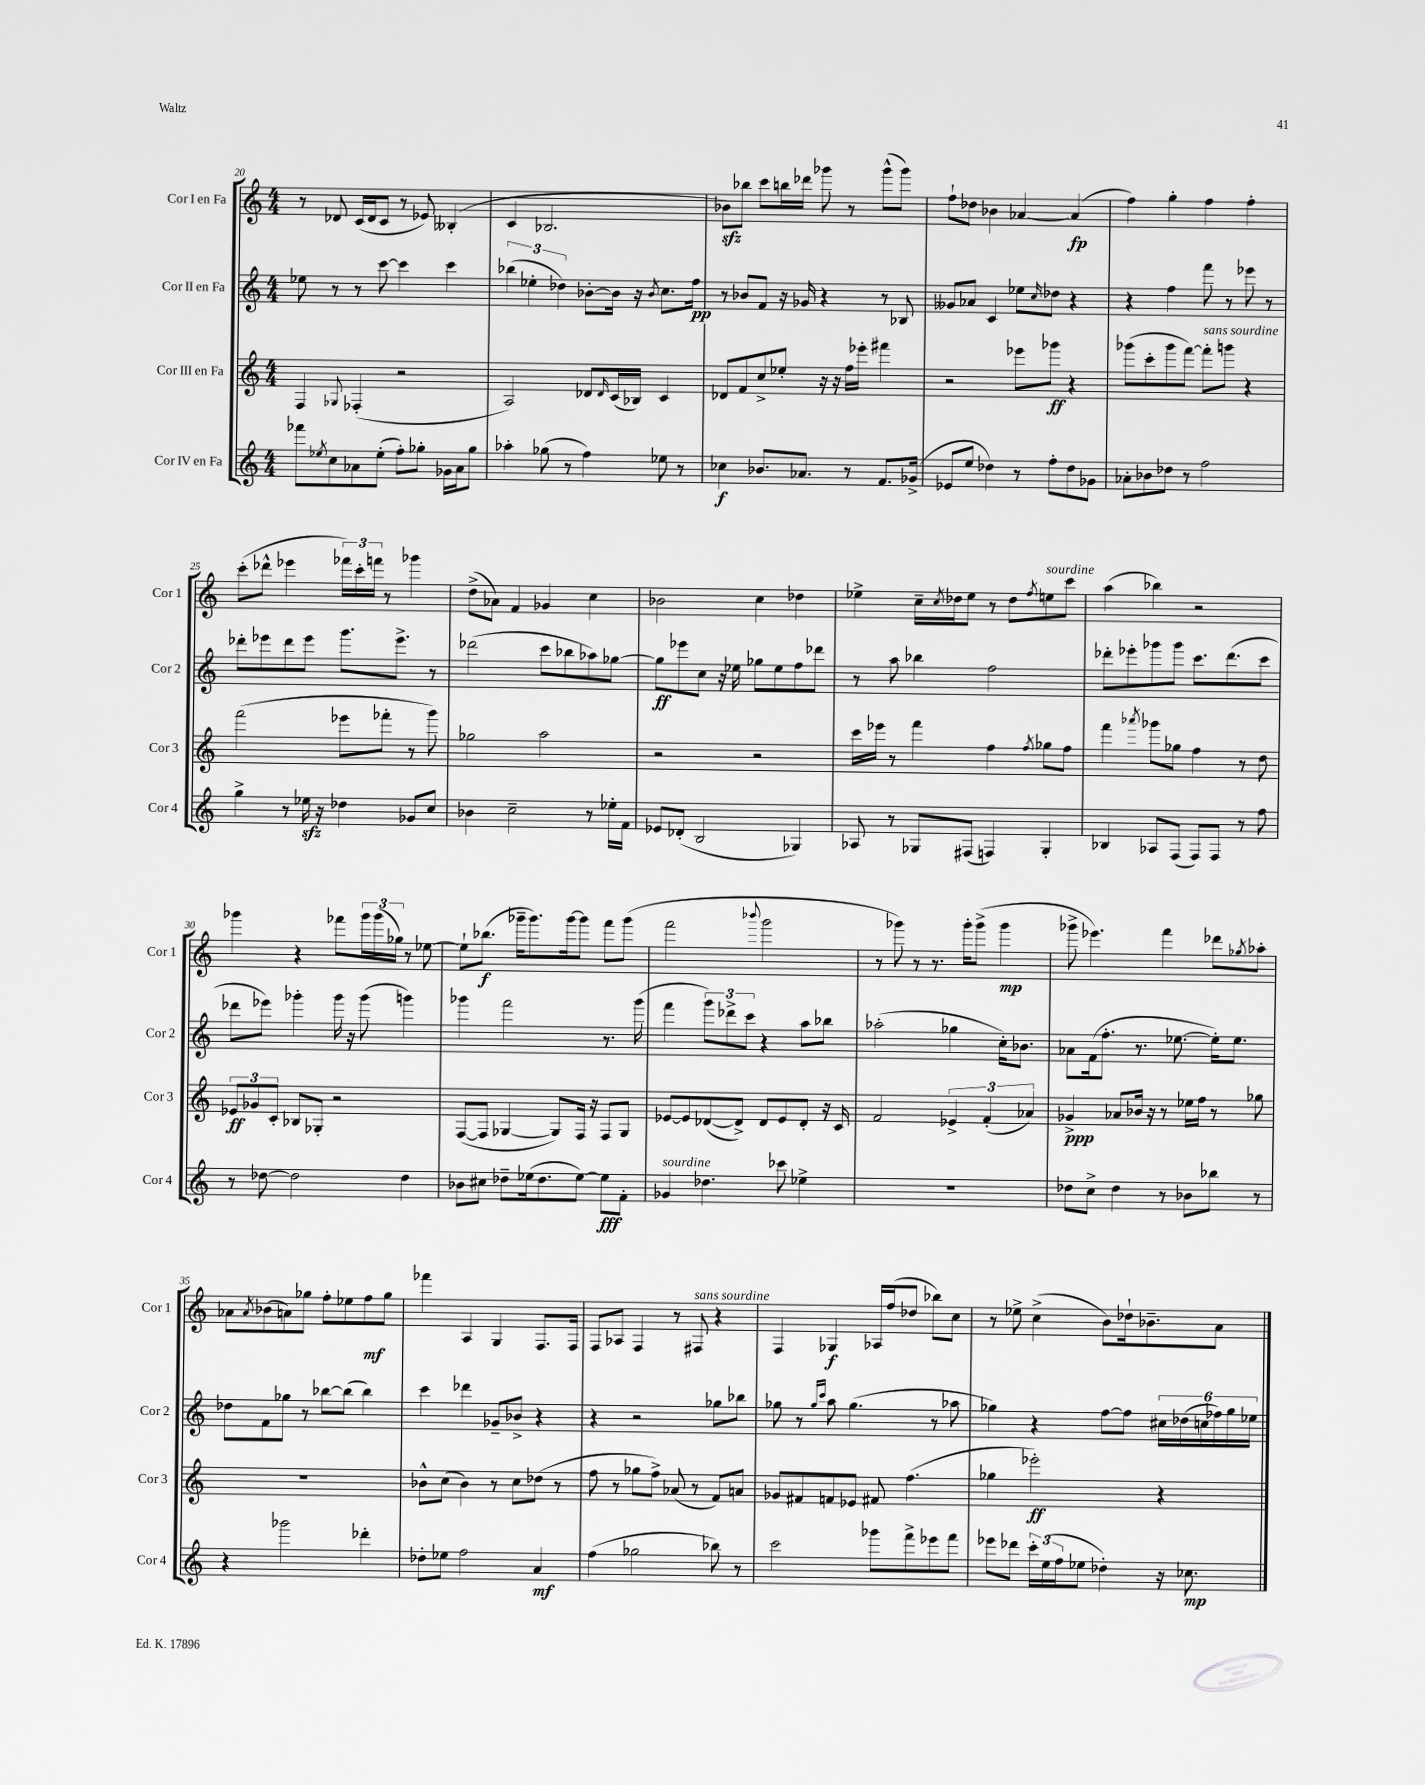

**kern	**dynam	**kern	**dynam	**kern	**dynam	**kern	**dynam
*part4	*part4	*part3	*part3	*part2	*part2	*part1	*part1
*staff4	*staff4	*staff3	*staff3	*staff2	*staff2	*staff1	*staff1
*I"Cor IV en Fa	*	*I"Cor III en Fa	*	*I"Cor II en Fa	*	*I"Cor I en Fa	*
*I'Cor 4	*	*I'Cor 3	*	*I'Cor 2	*	*I'Cor 1	*
*clefG2	*	*clefG2	*	*clefG2	*	*clefG2	*
*k[]	*	*k[]	*	*k[]	*	*k[]	*
*M4/4	*	*M4/4	*	*M4/4	*	*M4/4	*
=20	=20	=20	=20	=20	=20	=20	=20
8fff-X\L	.	4F/	.	8ee-X\	.	8r	.
8qee-X/	.	.	.	.	.	.	.
8cc\	.	.	.	8r	.	8d-X/	.
.	.	8qqG-X/	.	.	.	.	.
8a-X\	.	(4F-X'/	.	8r	.	(16c/LL	.
.	.	.	.	.	.	16d-/J	.
(8ee-'\J	.	.	.	[8ccc\	.	8c/J	.
8ff'\L)	.	2r	.	4ccc\]	.	8r	.
8gg-X'\J	.	.	.	.	.	8e-X/)	.
16g-X\LL	.	.	.	4ccc\	.	(4B--X'/	.
16a-\J	.	.	.	.	.	.	.
8gg-\J	.	.	.	.	.	.	.
=21	=21	=21	=21	=21	=21	=21	=21
4aa-X'\	.	2A/)	.	(6bb-X\	.	4c/	.
.	.	.	.	6ee-X'\	.	.	.
(8gg-X\	.	.	.	.	.	2.B-X/	.
.	.	.	.	6dd-X\)	.	.	.
8r	.	.	.	.	.	.	.
4ff\)	.	8d-X/L	.	[8b-X'\L	.	.	.
.	.	16qqd-/	.	.	.	.	.
.	.	(16c/L	.	16b-\Jk]	.	.	.
.	.	16B-X/JJ)	.	16r	.	.	.
.	.	.	.	8qb-/	.	.	.
8ee-X\	.	4c/	.	8.cc\L	.	.	.
8r	.	.	.	.	.	.	.
.	.	.	.	16ff\Jk	pp	.	.
=22	=22	=22	=22	=22	=22	=22	=22
4cc-X\	f	8d-X/L	.	8r	.	8b-Xzz\L)	.
.	.	8f/	.	8b-X/L	.	8bb-X\J	.
8.b-X/L	.	8cc^/	.	8f/J	.	8ccc\L	.
.	.	8ee-X'/J	.	16r	.	16bbn\L	.
8.a-X/J	.	.	.	16g-X/	.	16ddd-X\JJ	.
.	.	16r	.	4r	.	8ggg-X\	.
.	.	16r	.	.	.	.	.
8r	.	16ff\LL	.	.	.	8r	.
.	.	16eee-X'\JJ	.	.	.	.	.
8.f/L	.	4fff#X\	.	8r	.	(8ggg-^^\L	.
.	.	.	.	8B-X/	.	8ggg-\J)	.
(16g-X^/Jk	.	.	.	.	.	.	.
=23	=23	=23	=23	=23	=23	=23	=23
8e-X/L	.	2r	.	8g--X/L	.	8ff`\L	.
8ee/J	.	.	.	8a-X/J	.	8dd-X\J	.
4dd-X\)	.	.	.	4c/	.	4b-X\	.
8r	.	8eee-X\L	.	8ee-X\L	.	[4a-X/	.
.	.	.	.	16qqcc/	.	.	.
8ff'\L	.	8ggg-X\J	ff	8dd-X\J	.	.	.
8dd-\	.	4r	.	4r	.	(4a-/]	fp
8g-X\J	.	.	.	.	.	.	.
=24	=24	=24	=24	=24	=24	=24	=24
8a-X'\L	.	(8ggg-X\L	.	4r	.	4ff\)	.
8b-X\	.	8ccc'\	.	.	.	.	.
8dd-X\J	.	8ggg-\	.	4ff\	.	4gg'\	.
8r	.	[8fff\J)	.	.	.	.	.
!	!	!LO:TX:a:i:t=sans sourdine	!	!	!	!	!
2ff\	.	8fff'\L]	.	8fff\	.	4ff\	.
.	.	8gggn\J	.	8r	.	.	.
.	.	4r	.	8eee-X\	.	4ff'\	.
.	.	.	.	8r	.	.	.
!!LO:LB:g=z
=25	=25	=25	=25	=25	=25	=25	=25
4gg^\	.	(2fff\	.	8ddd-X'\L	.	(8ccc'\L	.
.	.	.	.	8eee-X\	.	8ddd-X^^\J	.
8r	.	.	.	8ddd-\	.	4eee-X\	.
16ee-Xzz\	.	.	.	8eee-\J	.	.	.
16r	.	.	.	.	.	.	.
4dd-X\	.	8eee-X\L	.	8.ggg\L	.	24fff-X\LL)	.
.	.	.	.	.	.	24ccc'\	.
.	.	.	.	.	.	24fffn\JJ	.
.	.	8fff-X'\J	.	.	.	8r	.
.	.	.	.	8.eee-^\J	.	.	.
8g-X/L	.	8r	.	.	.	4ggg-X\	.
8cc/J	.	8ggg\)	.	8r	.	.	.
=26	=26	=26	=26	=26	=26	=26	=26
4b-X\	.	2gg-X\	.	(2ddd-X\	.	(8dd^\L	.
.	.	.	.	.	.	8a-X\J)	.
2cc~\	.	.	.	.	.	4f/	.
.	.	2aa\	.	8ccc\L	.	4g-X/	.
.	.	.	.	8bb-X\	.	.	.
8r	.	.	.	8aa-X\)	.	4cc\	.
16ee-X'\LL	.	.	.	[8gg-X\J	.	.	.
16f\JJ	.	.	.	.	.	.	.
=27	=27	=27	=27	=27	=27	=27	=27
8e-X/L	.	2r	.	8gg-\L]	ff	2b-X\	.
(8d-X'/J	.	.	.	8eee-X\	.	.	.
2B/	.	.	.	8cc\J	.	.	.
.	.	.	.	16r	.	.	.
.	.	.	.	16ee-X\	.	.	.
.	.	2r	.	8gg-X\L	.	4cc\	.
.	.	.	.	8ee-\	.	.	.
4G-X/)	.	.	.	8ff\	.	4dd-X\	.
.	.	.	.	8ddd-X\J	.	.	.
=28	=28	=28	=28	=28	=28	=28	=28
8A-X/	.	16ccc\LL	.	8r	.	4ee-X^\	.
.	.	16eee-X\JJ	.	.	.	.	.
8r	.	8r	.	8aa\	.	.	.
8G-X/L	.	4fff\	.	4bb-X\	.	16cc~\LL	.
.	.	.	.	.	.	8qcc/	.
.	.	.	.	.	.	16dd-X\J	.
(8F#X/J	.	.	.	.	.	8ee-\J	.
4Fn/)	.	4ff\	.	2ff\	.	8r	.
.	.	.	.	.	.	8dd-\L	.
.	.	8qff/	.	.	.	8qff/	.
!	!	!	!	!	!	!LO:TX:a:i:t=sourdine	!
4G-'/	.	8gg-X\L	.	.	.	8een\	.
.	.	8ff\J	.	.	.	8ccc\J	.
=29	=29	=29	=29	=29	=29	=29	=29
4B-X/	.	4fff\	.	8ddd-X'\L	.	(4aa\	.
.	.	.	.	8eee-X'\	.	.	.
.	.	8qaaa-X/	.	.	.	.	.
8A-X/L	.	8ggg-X\L	.	8ggg-X\	.	4bb-X\)	.
(8F/J	.	8gg-X\J	.	8ggg-\J	.	.	.
8F/L)	.	4ff\	.	8.ccc\L	.	2r	.
8F/J	.	.	.	.	.	.	.
.	.	.	.	(8.ddd-\	.	.	.
8r	.	8r	.	.	.	.	.
8ff\	.	8dd\	.	8ccc\J	.	.	.
!!LO:LB:g=z
=30	=30	=30	=30	=30	=30	=30	=30
8r	.	12e-X/L	ff	8ddd-X\L	.	4ggg-X\	.
.	.	12g-X/	.	.	.	.	.
[8dd-X\	.	.	.	8eee-X\J)	.	.	.
.	.	12c'/J	.	.	.	.	.
2dd-\]	.	8B-X/L	.	4ggg-X'\	.	4r	.
.	.	8G-X'/J	.	.	.	.	.
.	.	2r	.	16ggg-\	.	8fff-X\L	.
.	.	.	.	16r	.	.	.
.	.	.	.	(8ggg-\	.	24ggg-\L	.
.	.	.	.	.	.	(24ggg-\	.
.	.	.	.	.	.	24gg-X\JJ)	.
4dd-\	.	.	.	4gggn\)	.	8r	.
.	.	.	.	.	.	[8ee-X\	.
=31	=31	=31	=31	=31	=31	=31	=31
8b-X\L	.	([8F/L	.	4ggg-X\	.	8ee-`\L]	.
8cc#X\J	.	8F/J]	.	.	.	(8.bb-X\J	f
8dd-X~\L	.	[4G-X/	.	2fff\	.	.	.
.	.	.	.	.	.	16ggg-X~\KL	.
(16ee-X\k	.	.	.	.	.	8.ggg-\)	.
8.dd-\	.	.	.	.	.	.	.
.	.	8G-/L])	.	.	.	.	.
.	.	.	.	.	.	[16ggg-\k	.
[8ee-\J)	.	16F/Jk	.	.	.	8ggg-\J]	.
.	.	16r	.	.	.	.	.
8ee-\L]	fff	8F/L	.	8.r	.	8fff\L	.
8f'\J	.	8G-/J	.	.	.	(8ggg-\J	.
.	.	.	.	(16ggg-\	.	.	.
=32	=32	=32	=32	=32	=32	=32	=32
!LO:TX:a:i:t=sourdine	!	!	!	!	!	!	!
4g-X/	.	[8e-X/L	.	4fff\	.	2fff\	.
.	.	8e-/]	.	.	.	.	.
4.dd-X\	.	([8d-X/	.	12ggg\L)	.	.	.
.	.	.	.	12ddd-X^\	.	.	.
.	.	8d-^/J])	.	.	.	.	.
.	.	.	.	12ccc\J	.	.	.
.	.	.	.	.	.	8qqbbb-X/	.
.	.	8d-/L	.	4r	.	2ggg\	.
8ccc-X\	.	8e-/	.	.	.	.	.
4ee-X^\	.	8d-'/J	.	8aa\L	.	.	.
.	.	16r	.	8bb-X\J	.	.	.
.	.	16c/	.	.	.	.	.
=33	=33	=33	=33	=33	=33	=33	=33
1r	.	2f/	.	(2aa-X'\	.	8r	.
.	.	.	.	.	.	8ggg-X\)	.
.	.	.	.	.	.	8r	.
.	.	.	.	.	.	8.r	.
.	.	6e-X^/	.	4gg-X\	.	.	.
.	.	.	.	.	.	16ggg-'\KL	.
.	.	.	.	.	.	(8ggg-^\J	.
.	.	(6f'/	.	.	.	.	.
.	.	.	.	16cc'\KL)	.	4ggg-\	mp
.	.	.	.	8.b-X\J	.	.	.
.	.	6a-X/)	.	.	.	.	.
=34	=34	=34	=34	=34	=34	=34	=34
8dd-X\L	.	4g-X^/	ppp	8a-X\L	.	8ggg-X^\	.
8cc^\J	.	.	.	(16f\k	.	4.eee-X\)	.
.	.	.	.	8.ff'\J	.	.	.
4dd-\	.	8a-X/L	.	.	.	.	.
.	.	16b-X/Jk	.	8.r	.	.	.
.	.	16r	.	.	.	.	.
8r	.	8r	.	.	.	4fff\	.
.	.	.	.	[8.ee-X\	.	.	.
8b-X\L	.	16ee-X\LL	.	.	.	.	.
.	.	16ff\JJ	.	.	.	.	.
8bb-X\J	.	8r	.	16ee-'\KL])	.	8ddd-X\L	.
.	.	.	.	8.ee-\J	.	.	.
.	.	.	.	.	.	8qgg-X/	.
8r	.	8gg-X\	.	.	.	8aa-X'\J	.
!!LO:LB:g=z
=35	=35	=35	=35	=35	=35	=35	=35
4r	.	1r	.	8dd-X\L	.	8a-X\L	.
.	.	.	.	.	.	8qa-/	.
.	.	.	.	8f\	.	(8b-X\	.
2ggg-X\	.	.	.	8gg-X\J	.	8an\)	.
.	.	.	.	8r	.	8gg-X\J	.
.	.	.	.	[8bb-X\L	.	8ff'\L	.
.	.	.	.	(8bb-\J]	.	8ee-X\	.
4ddd-X'\	.	.	.	4bb-\)	.	8ff\	mf
.	.	.	.	.	.	8gg-\J	.
=36	=36	=36	=36	=36	=36	=36	=36
8dd-X'\L	.	8b-X^^\L	.	4ccc\	.	4fff-X\	.
8ee-X\J	.	(8cc\J	.	.	.	.	.
2ff\	.	4b-\)	.	4ddd-X\	.	4A/	.
.	.	8r	.	8g-X~/L	.	4G/	.
.	.	8cc\L	.	8b-X^/J	.	.	.
4a/	mf	(8dd-X\J	.	4r	.	8.F/L	.
.	.	8r	.	.	.	.	.
.	.	.	.	.	.	16F/Jk	.
=37	=37	=37	=37	=37	=37	=37	=37
(4ff\	.	8ff\	.	4r	.	8F/L	.
.	.	8r	.	.	.	8A-X/J	.
2gg-X\	.	8gg-X\L	.	2r	.	4F/	.
.	.	8ff^\J)	.	.	.	.	.
.	.	(8a-X/	.	.	.	8r	.
!	!	!	!	!	!	!LO:TX:a:i:t=sans sourdine	!
.	.	8r	.	.	.	8F#X/	.
8bb-X\)	.	8f/L)	.	8gg-X\L	.	4r	.
8r	.	8an/J	.	8bb-X\J	.	.	.
=38	=38	=38	=38	=38	=38	=38	=38
2ccc\	.	8g-X/L	.	8gg-X\	.	4F/	.
.	.	8f#X/	.	8r	.	.	.
.	.	.	.	16qqgg-/LL	.	.	.
.	.	.	.	16qqccc/JJ	.	.	.
.	.	8fn/	.	8aa\	.	4G-X/	f
.	.	8e-X/J	.	(4.gg-\	.	.	.
8ggg-X\L	.	8f#X/	.	.	.	16A-X/LL	.
.	.	.	.	.	.	(16ff/J	.
8fff^\	.	(4.ff\	.	.	.	8dd-X/J	.
8eee-X\	.	.	.	8r	.	8bb-X\L)	.
8fff\J	.	.	.	8aa-X\	.	8cc\J	.
=39	=39	=39	=39	=39	=39	=39	=39
8eee-X\L	.	4gg-X\	.	4gg-X\)	.	8r	.
8ddd-X\J	.	.	.	.	.	8ee-X^\	.
24ccc'\LL	.	2eee-X'\)	ff	4r	.	(4cc^\	.
(24ee\	.	.	.	.	.	.	.
24ff\J	.	.	.	.	.	.	.
8ee-X\J	.	.	.	.	.	.	.
4dd-X'\)	.	.	.	[8ff\L	.	8b\L)	.
.	.	.	.	8ff\J]	.	16dd-X`\k	.
.	.	.	.	.	.	8.b-X~\	.
16r	.	4r	.	24cc#X\LL	.	.	.
.	.	.	.	(24dd-X\	.	.	.
8.cc-X\	mp	.	.	.	.	.	.
.	.	.	.	24ccn\	.	.	.
.	.	.	.	24ff-X\)	.	8a\J	.
.	.	.	.	24gg-\	.	.	.
.	.	.	.	24ee-X\JJ	.	.	.
==	==	==	==	==	==	==	==
*-	*-	*-	*-	*-	*-	*-	*-
